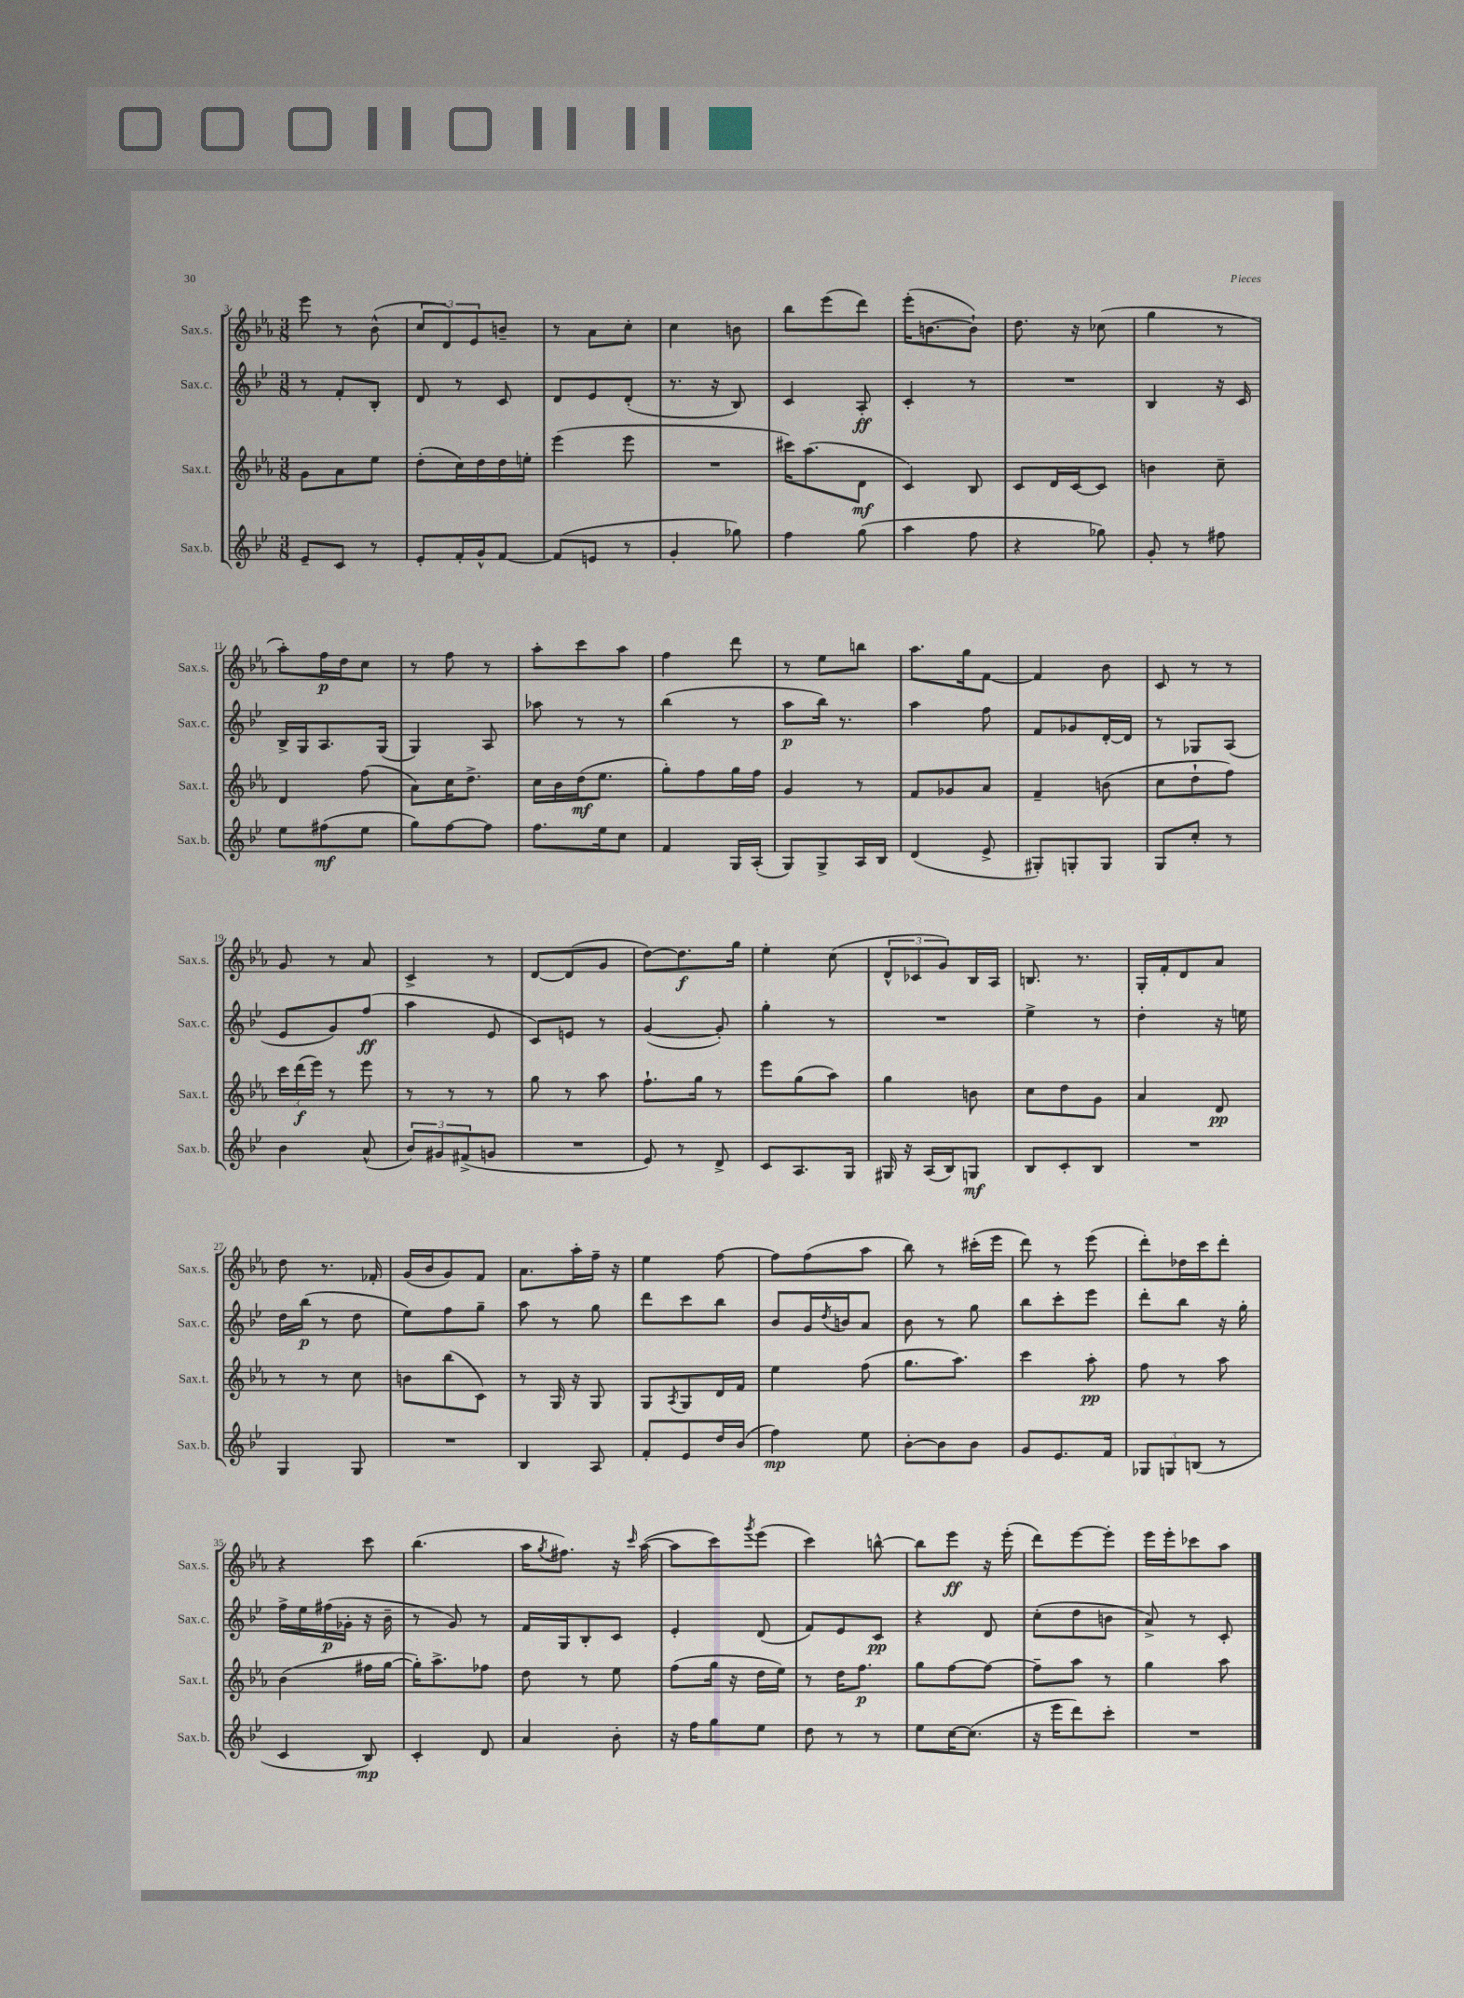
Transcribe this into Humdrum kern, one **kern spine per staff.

**kern	**kern	**kern	**kern
*staff4	*staff3	*staff2	*staff1
*clefG2	*clefG2	*clefG2	*clefG2
*k[b-e-]	*k[b-e-a-]	*k[b-e-]	*k[b-e-a-]
*M3/8	*M3/8	*M3/8	*M3/8
8e-~	8g	8r	8eee-
8c	8a-	8f'	8r
8r	8ee-	8B-'	(8b-^^
=	=	=	=
8e-'	(8dd'	8d	12cc
.	.	.	12d)
16f'	16cc)	8r	.
.	.	.	12e-
16g^^	16dd	.	.
[8f	16dd	8c	8b~
.	16ee'	.	.
=	=	=	=
(8f]	(4eee-	8d	8r
8e	.	8e-	8a-
8r	8eee-	(8d'	8cc'
=	=	=	=
4g'	4.r	8.r	4cc
.	.	16r	.
8gg-)	.	8B-)	8b
=	=	=	=
4ff	16ccc#)	4c	8bb-
.	(8.aa-	.	.
.	.	.	(8eee-
(8gg	8d	8A'	8ddd)
=	=	=	=
4aa	4c)	4c'	(16eee-'
.	.	.	[8.b
8ff	8B-	8r	8b`])
=	=	=	=
4r	8c	4.r	8.dd
.	16d	.	.
.	[16c	.	16r
8gg-)	8c]	.	(8cc-
=	=	=	=
8g'	4b	4B-	4gg
8r	.	.	.
8ff#	8cc~	16r	8r
.	.	16c	.
=	=	=	=
8ee-	4d	16B-^	8aa-')
.	.	16G	.
(8ff#	.	8.A	16ff
.	.	.	16dd
8ee-	(8ff	.	8cc
.	.	(16G	.
=	=	=	=
8gg)	8a-)	4G)	8r
[8ff	16cc	.	8ff
.	8.dd^	.	.
8ff]	.	8A	8r
=	=	=	=
8.ff	16cc	8aa-	8aa-'
.	16b-	.	.
.	(16dd	8r	8ccc
16ee-	8.ee-	.	.
8cc	.	8r	8aa-
=	=	=	=
4f	8gg')	(4bb-	4ff
.	8ff	.	.
16G	16gg	8r	8ddd
(16A'	16ff	.	.
=	=	=	=
8G)	4g	8aa	8r
8G^	.	16bb-)	8ee-
.	.	8.r	.
16A	8r	.	8bb
16B-	.	.	.
=	=	=	=
(4d	8f	4aa	8.aa-
.	8g-	.	.
.	.	.	16gg
8e-^	8a-	8ff	[8f
=	=	=	=
8G#')	4f~	8f	4f]
8G'	.	8g-	.
8G	(8b	[16d'	8b-
.	.	16d]	.
=	=	=	=
8G	8cc	8r	8c
8cc'	8dd`	8G-	8r
8r	8ff)	(8A	8r
=	=	=	=
4b-	24ccc	8e-	8g
.	(24ddd	.	.
.	24eee-)	.	.
.	8r	8g)	8r
(8a^^	8eee-	(8ff	8a-
=	=	=	=
12b-)	8r	4aa	4c^
12g#	.	.	.
.	8r	.	.
(12f#^	.	.	.
8g	8r	8e-	8r
=	=	=	=
4.r	8gg	8c)	[8d
.	8r	8e	(8d]
.	8aa-	8r	8g
=	=	=	=
8e-)	8.ff`	([4g	[8dd)
8r	.	.	8.dd]
.	16gg	.	.
8d^	8r	8g'])	.
.	.	.	16gg
=	=	=	=
8c	8eee-	4gg'	4ee-'
8.A	(8gg	.	.
.	8aa-)	8r	(8cc
16G	.	.	.
=	=	=	=
16G#	4gg	4.r	12d^^
16r	.	.	.
.	.	.	12c-
(16A	.	.	.
.	.	.	12g)
16B-)	.	.	.
8G	8b	.	16B-
.	.	.	16A-
=	=	=	=
8B-	8cc	4ee-^	8.B
8c'	8dd	.	.
.	.	.	8.r
8B-	8g	8r	.
=	=	=	=
4.r	4a-	4dd'	16G'
.	.	.	16f'
.	.	.	8d
.	8d	16r	8a-
.	.	16ee	.
=	=	=	=
4G	8r	16dd	8dd
.	.	(16bb-	.
.	8r	8r	8.r
8G	8cc	8dd	.
.	.	.	16f-'
=	=	=	=
4.r	8b	8ee-)	(16g
.	.	.	16b-
.	(8bb-	8ff	8g)
.	8c)	8gg~	8f
=	=	=	=
4B-	8r	8aa	8.a-
.	16G	8r	.
.	16r	.	16aa-'
8A	8G	8gg	16ff~
.	.	.	16r
=	=	=	=
8f'	8G	8ddd	4ee-
.	8qA-	.	.
8e-	8G	8ccc	.
16dd	16d	8bb-	[8ff
(16b-	16f	.	.
=	=	=	=
4ff)	4ee-	8b-	8ff]
.	.	16g	(8ff
.	.	8qdd	.
.	.	16b	.
8ee-	(8ff	8a	8aa-
=	=	=	=
[8b-'	8.gg	8b-	8bb-)
8b-]	.	8r	8r
.	8.aa-)	.	.
8b-	.	8gg	(16ccc#'
.	.	.	16eee-
=	=	=	=
8g	4ccc	8bb-	8ddd)
8.e-	.	8ccc'	8r
.	8aa-'	8eee-	(8eee-
16f	.	.	.
=	=	=	=
12G-	8ff	8ddd'	8ddd')
12G	.	.	.
.	8r	8bb-	16dd-
(12B	.	.	.
.	.	.	16ccc
8r	8aa-	16r	8ddd'
.	.	16gg'	.
=	=	=	=
4c	(4b-	16ff^	4r
.	.	16ee-	.
.	.	(16ff#	.
.	.	16g-'	.
8B-)	16ff#	16r	8ccc
.	[16gg	16b-~	.
=	=	=	=
4c'	16gg'])	8r	(4.bb-
.	8.aa-^	.	.
.	.	8g)	.
8d	8ff-	8r	.
=	=	=	=
4a	8dd	16f	16aa-
.	.	.	8qgg
.	.	16G	8.ff#)
.	8r	8B-'	.
8b-'	8ee-	8c	16r
.	.	.	16qqccc
.	.	.	([16aa-
=	=	=	=
16r	(8ff	4e-'	8aa-]
16ff	.	.	.
8gg	16gg	.	8ccc)
.	16r	.	.
.	.	.	8qggg
8ee-	16dd	(8d	(8eee-
.	16ee-)	.	.
=	=	=	=
8dd	8r	8f)	4ccc)
8r	16dd	8e-	.
.	8.ff	.	.
8r	.	8c	[8bb^^
=	=	=	=
8ee-	8gg	4r	8bb]
[16cc	[8ff	.	8eee-
(8.cc]	.	.	.
.	8ff_	8d	16r
.	.	.	(16eee-'
=	=	=	=
16r	8ff~]	(8cc'	8ddd)
16eee-	.	.	.
8ddd)	8aa-	8dd	[8eee-
8ccc'	8r	8b	8eee-']
=	=	=	=
4.r	4gg	8a^)	16eee-
.	.	.	16eee-'
.	.	8r	8ccc-
.	8aa-	8c'	8aa-
==	==	==	==
*-	*-	*-	*-
